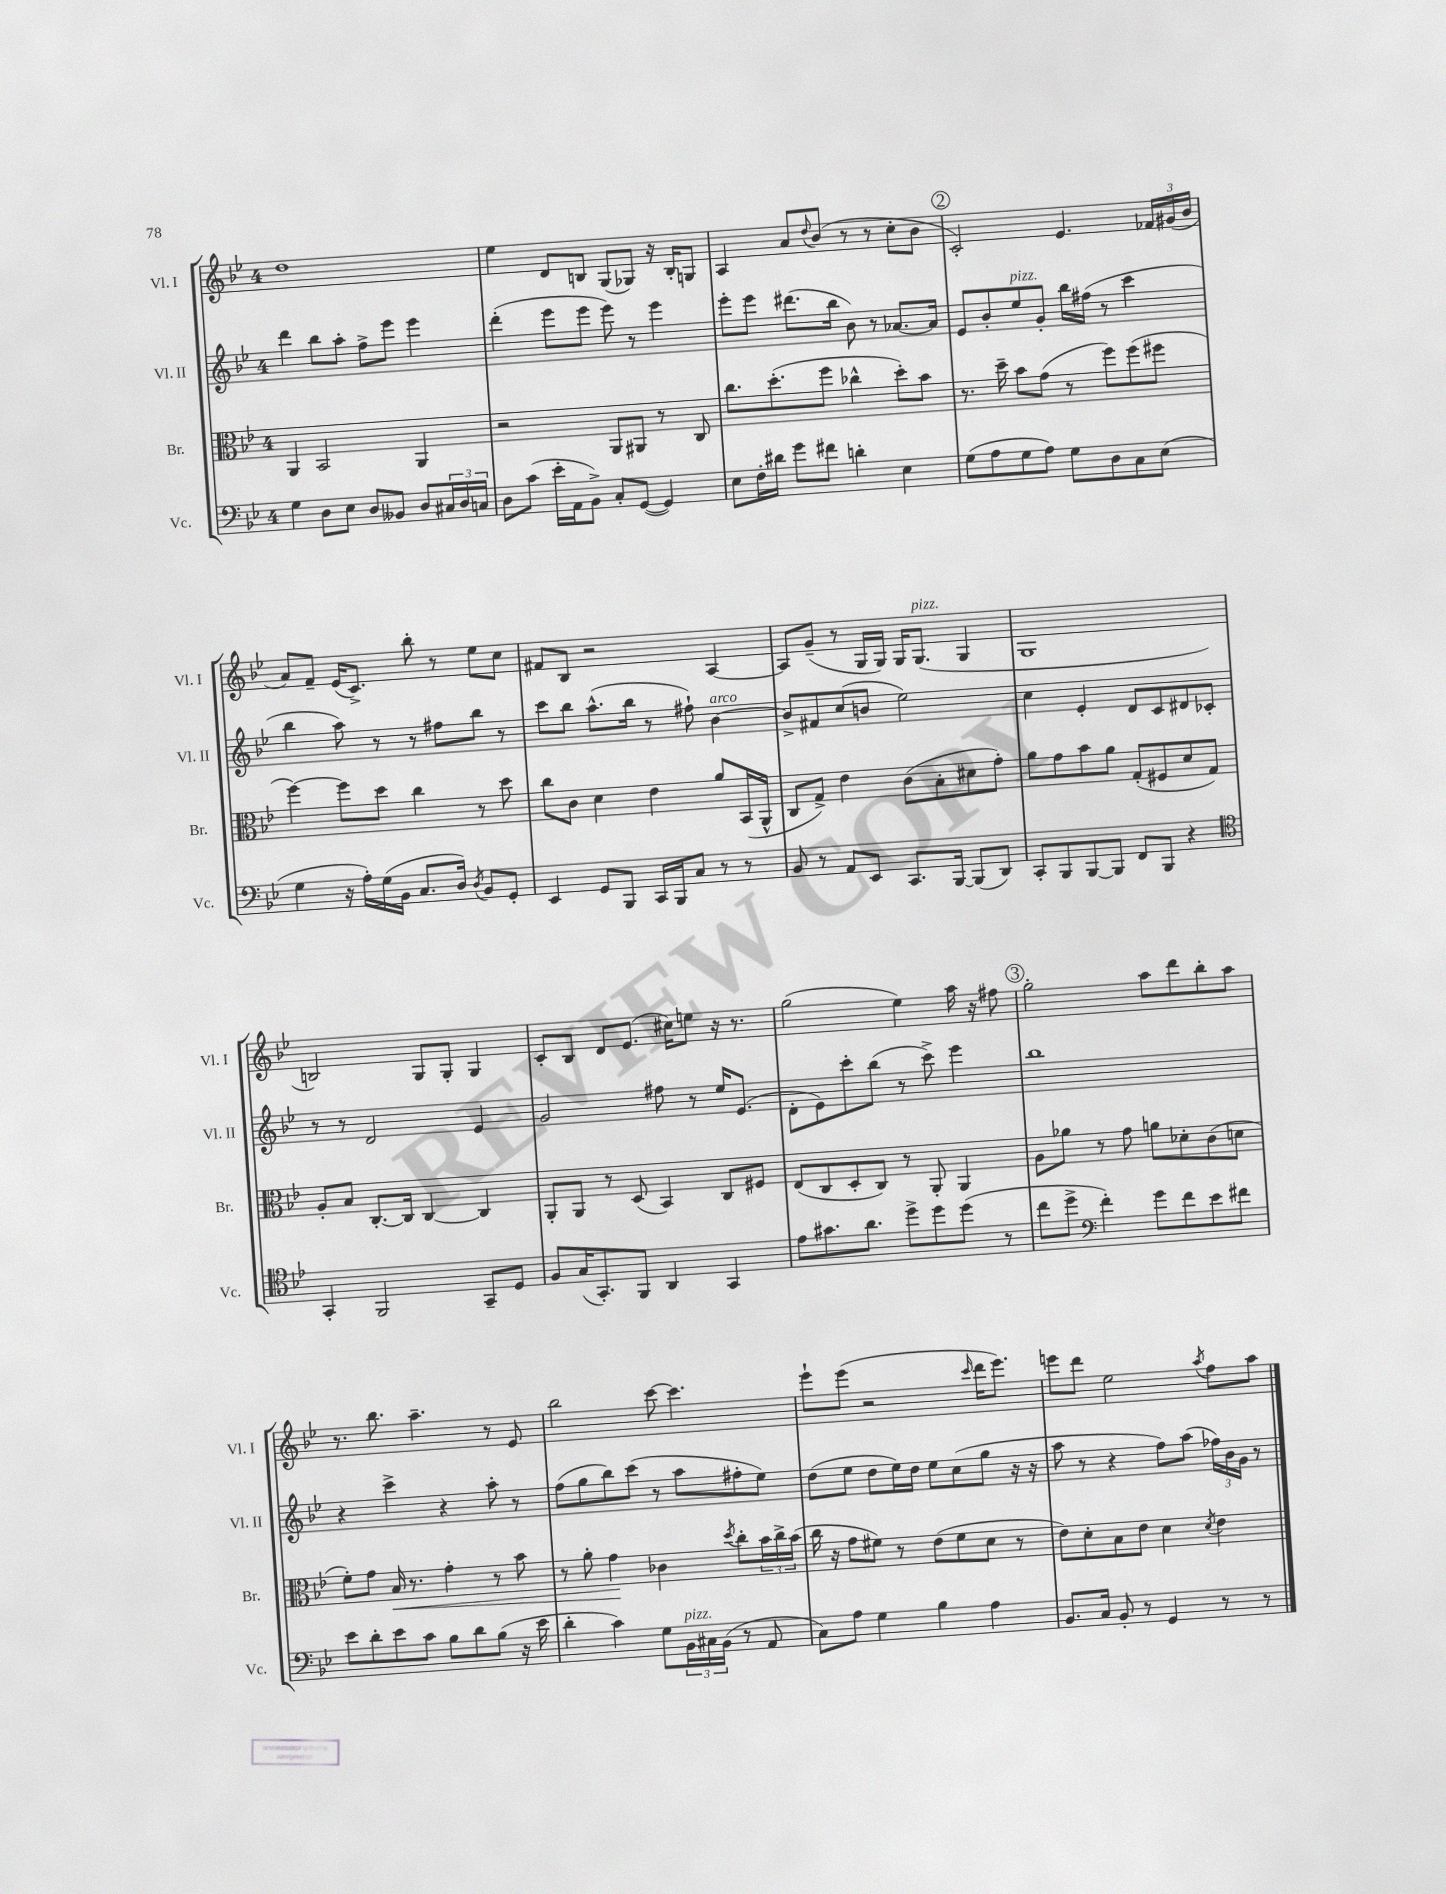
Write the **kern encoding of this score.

**kern	**kern	**kern	**kern
*staff4	*staff3	*staff2	*staff1
*clefF4	*clefC3	*clefG2	*clefG2
*k[b-e-]	*k[b-e-]	*k[b-e-]	*k[b-e-]
*M4/4	*M4/4	*M4/4	*M4/4
4G	4AA	4ddd	1dd
8D	2BB-	8bb-	.
8E-	.	8aa'	.
8D	.	8ff^	.
8BB--	.	8eee-	.
8D	4AA	4eee-	.
24C#	.	.	.
24D	.	.	.
24C	.	.	.
=	=	=	=
8D	2r	(4ddd'	4ee-
(8c	.	.	.
16e-'	.	8eee-	8d
16AA	.	.	.
8BB-^)	.	8eee-	8B
8C'	8AA	8eee-)	(8G
([8GG	8AA#	8r	8G-)
4GG])	8r	4eee-	16r
.	.	.	16B'
.	8C	.	8G
=	=	=	=
8E-	8.cc	8eee-'	4A
16F'	.	8eee-	.
16d#	(8.dd'	.	.
8g	.	(8.ddd#	8a
.	.	.	8qqdd
8f#	8ff	.	(8b-
.	.	16bb-	.
4d'	4cc-^^	8b-)	8r
.	.	8r	8r
4E-	8dd')	[8.a-	8cc'
.	8b-	.	8b-
.	.	16a-]	.
=	=	=	=
(8G	8.r	8e-	2c')
8A	.	8b-'	.
.	16dd~	.	.
8G	8b-	8ee-	.
8A)	(8g	8g'	.
8G	8r	16bb-	4.e-
.	.	(16ff#	.
8D	8ff)	8r	.
8C	(8ff	4ccc	.
(8E-	8ff#	.	24f-
.	.	.	(24g#
.	.	.	24b-
=	=	=	=
4G	[4ff)	4bb-	8a)
.	.	.	8f~
16r	8ff]	8aa)	(16e-
16A')	.	.	8.c^)
(16G	8dd	8r	.
16BB-	.	.	.
8.C	4cc	8r	8bb-'
.	.	8ff#	8r
16D)	.	.	.
8qD	.	.	.
8BB-	8r	8bb-	8ee-
8GG'	8dd	8r	8cc
=	=	=	=
4EE-	8cc	8ccc	8f#
.	8c	8bb-	8B-
8GG	4d	(8.aa^^	2r
8BBB-	.	.	.
.	.	16bb-	.
16CC	4e-	8r	.
16BBB-	.	.	.
8C	.	8ff#`)	.
8r	8a	[4b-	[4A
8r	(16BB-	.	.
.	16AA^^	.	.
=	=	=	=
8BB-	8C	8b-^]	8A]
8r	8G^)	8f#	(8g~
8AA	4e-	(8cc	8r
8EE-	.	8b	16G
.	.	.	16G)
8.CC	(8c	2ee-)	16G
.	.	.	(8.G
.	8B-'	.	.
[16BBB-	.	.	.
(8BBB-]	8d#	.	4G
8DD)	8g')	.	.
=	=	=	=
8CC'	8a	4cc	1G
8BBB-	8g	.	.
[8BBB-	8b-	4e-'	.
8BBB-]	8a	.	.
8FF	(8G'	8d	.
8BBB-	8F#	8c	.
4r	8d	8d#	.
.	8G)	8c-'	.
=	=	=	=
*clefC4	*	*	*
4GG'	8A'	8r	2B)
.	8B-	8r	.
2FF	[8.C'	2d	.
.	16C]	.	.
.	[4C	.	8G
.	.	.	8G'
8GG~	4C]	4e-	4G
8D	.	.	.
=	=	=	=
8F	8AA'	2g	8c'
(16G	8AA	.	8B-
8.GG')	.	.	.
.	8r	.	8d
8FF	(8D	.	(8.e-
4AA	4BB-)	8ff#	.
.	.	.	16cc#)
.	.	8r	8ee
4GG	8C	16ee-	16r
.	.	(8.e-	8.r
.	8F#	.	.
=	=	=	=
8e-	(8E-	8d'	(2gg
8.g#	8C	8e-)	.
.	8D'	8ccc'	.
8.a	.	.	.
.	8C)	(8bb-	.
8dd^	8r	8r	4ee-)
8dd	8AA'	8ccc^)	.
(8dd	4AA	4eee-	16aa
.	.	.	16r
8r	.	.	8ff#
=	=	=	=
8cc	8A	1bb-	2gg'
8dd^	8a-	.	.
*clefF4	*	*	*
4f')	8r	.	.
.	8g	.	.
8g	8a	.	8aa
8f	8d-'	.	8ddd
8e-	(8c	.	8bb-'
8f#	8d	.	8aa
=	=	=	=
8e-	8f')	4r	8.r
8d'	8g	.	.
.	.	.	8.bb-
8e-	16B-	4ccc^	.
.	8.r	.	.
8c	.	.	4.aa~
8B-	4g'	4r	.
8d	.	.	.
(8B-	8r	8aa'	8r
16r	8b-	8r	8e-
16e-	.	.	.
=	=	=	=
4d'	8r	(8ff	2bb-
.	8a'	8gg	.
4c)	4g	8bb-)	.
.	.	(8ccc	.
8G	4c-	8r	[8ccc
24BB-	.	8aa	4.ccc]
24C#	.	.	.
(24BB-	.	.	.
.	8qdd	.	.
8r	8cc'	8ff#'	.
8AA	24b-	8ee-)	.
.	24cc^	.	.
.	(24b-	.	.
=	=	=	=
8C)	16cc	(8dd	8eee-`
.	16r	.	.
8A	8g	8ee-	(8eee-
4G	8f#)	8dd	2r
.	8r	16ee-)	.
.	.	16dd	.
4B-	(8e-	8ee-	.
.	8f#	(8cc	.
.	.	.	16qqccc
4A	8d	8gg	16ddd
.	.	.	8.eee-)
.	8r	16r	.
.	.	16r	.
=	=	=	=
8.BB-	8e-)	8aa	8eee
.	8d'	8r	8ddd
16C	.	.	.
8BB-'	8B-	4r	2ee-
8r	8e-	.	.
4GG	4d	8ff)	.
.	.	(8aa	.
.	8qd	.	8qaa
8r	4e-	24ff-)	8ff
.	.	24b-	.
.	.	24g	.
8r	.	8r	8aa
==	==	==	==
*-	*-	*-	*-
